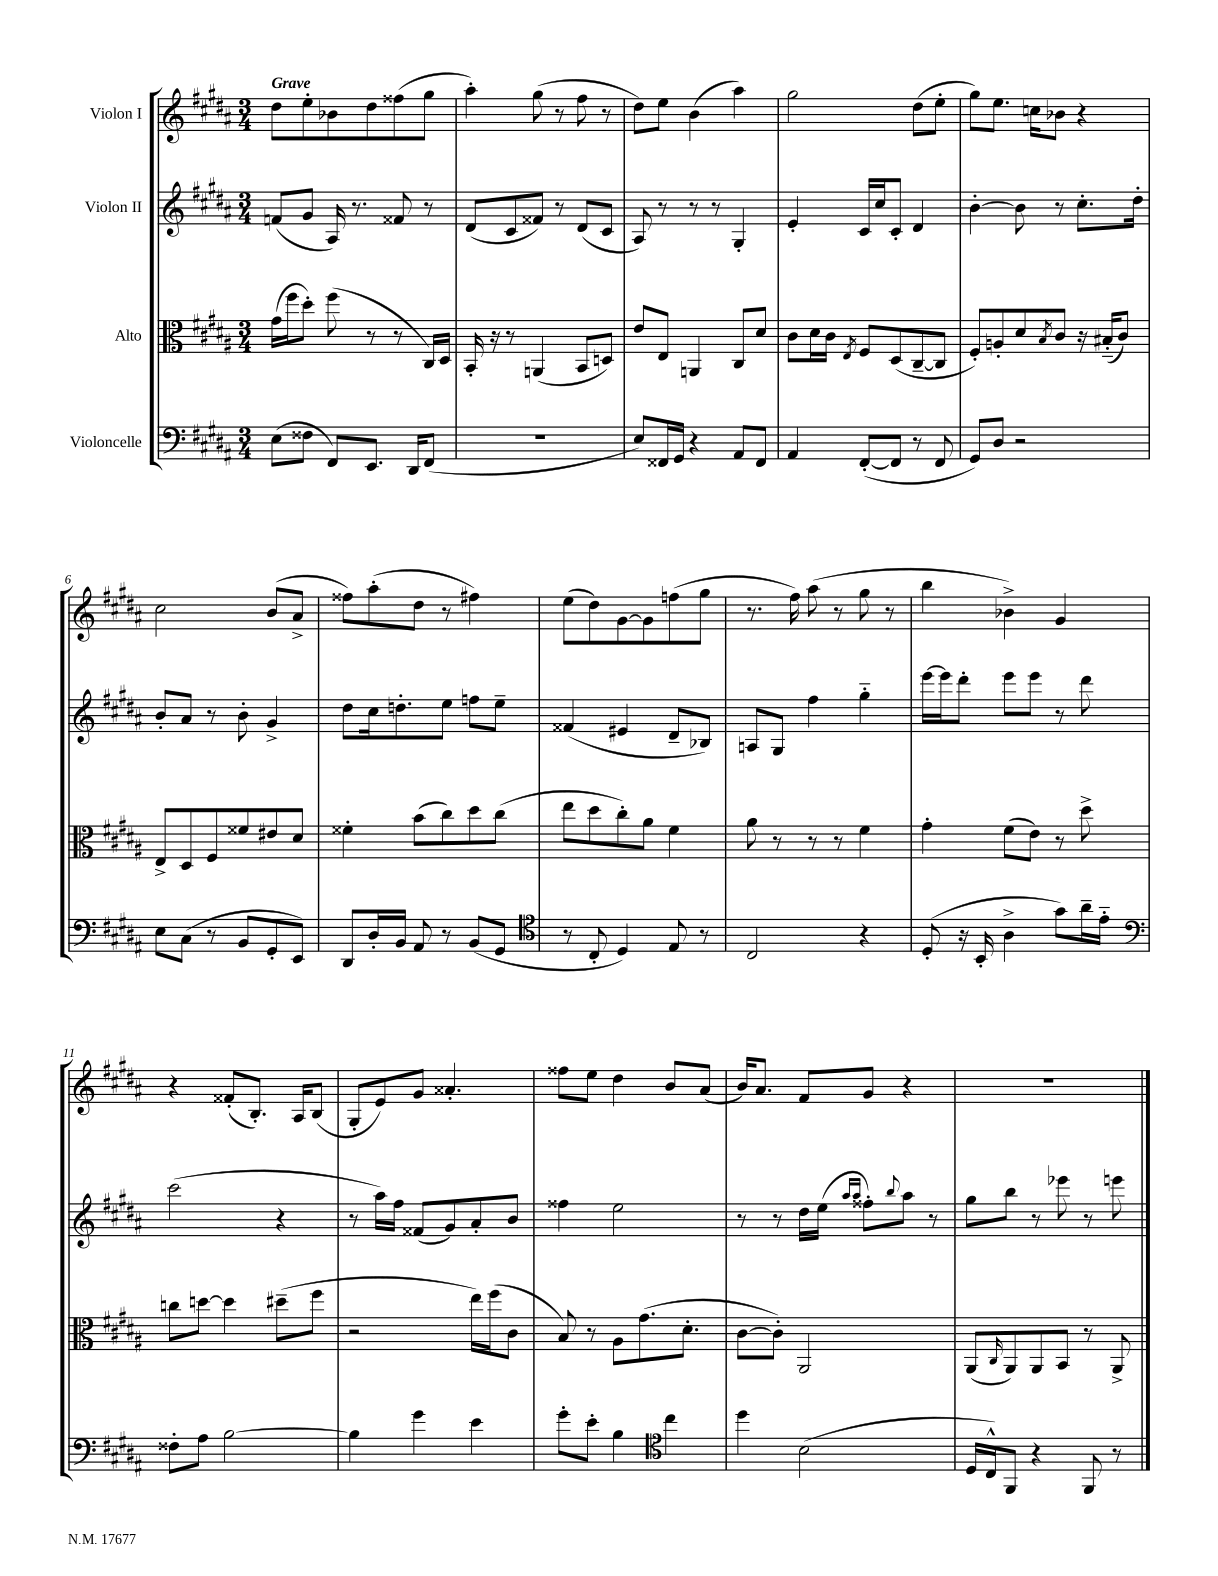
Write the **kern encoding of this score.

**kern	**kern	**kern	**kern
*staff4	*staff3	*staff2	*staff1
*clefF4	*clefC3	*clefG2	*clefG2
*k[f#c#g#d#a#]	*k[f#c#g#d#a#]	*k[f#c#g#d#a#]	*k[f#c#g#d#a#]
*M3/4	*M3/4	*M3/4	*M3/4
(8E	(16g#	(8f	8dd#
.	16ff#	.	.
8F##	8dd#')	8g#	8ee'
8FF#)	(8ff#	16A#)	8b-
.	.	8.r	.
8.EE	8r	.	8dd#
.	8r	8f##	(8ff##
16DD#	.	.	.
(8FF#	16C#)	8r	8gg#
.	16D#	.	.
=	=	=	=
2.r	16BB'	(8d#	4aa#')
.	16r	.	.
.	8r	8c#	.
.	(4AA	8f##)	(8gg#
.	.	8r	8r
.	8BB	(8d#	8ff#
.	8D)	8c#	8r
=	=	=	=
8E)	8e	8A#)	8dd#)
16FF##	8E	8r	8ee
16GG#	.	.	.
4r	4AA	8r	(4b
.	.	8r	.
8AA#	8C#	4G#'	4aa#)
8FF##	8d#	.	.
=	=	=	=
4AA#	8c#	4e'	2gg#
.	16d#	.	.
.	16c#	.	.
.	8qE	.	.
([8FF#'	8F#	16c#	.
.	.	16cc#	.
8FF#]	(8D#	8c#'	.
8r	[8C#~	4d#	(8dd#
8FF#	8C#]	.	8ee'
=	=	=	=
8GG#)	8F#')	[4b'	8gg#)
8D#	8A'	.	8.ee
2r	8d#	8b]	.
.	.	.	16cc
.	8qB	.	.
.	8c#	8r	8b-
.	16r	8.cc#'	4r
.	(16B#'~	.	.
.	8c#)	.	.
.	.	16dd#'	.
=	=	=	=
8E	8E^	8b'	2cc#
(8C#	8D#	8a#	.
8r	8F#	8r	.
8BB	8f##	8b'	.
8GG#'	8e#	4g#^	(8b
8EE)	8d#	.	8a#^
=	=	=	=
8DD#	4f##'	8dd#	8ff##)
16D#'	.	16cc#	(8aa#'
16BB	.	8.dd'	.
8AA#	(8b	.	8dd#
8r	8cc#)	8ee	8r
(8BB	8dd#	8ff	4ff#)
8GG#	(8cc#	8ee~	.
=	=	=	=
*clefC4	*	*	*
8r	8ee	(4f##	(8ee
8C#'	8dd#	.	8dd#)
4D#)	8cc#')	4e#	[8g#
.	8a#	.	8g#]
8E	4f#	8d#~	(8ff
8r	.	8B-)	8gg#
=	=	=	=
2C#	8a#	8A	8.r
.	8r	8G#	.
.	.	.	16ff#)
.	8r	4ff#	(8aa#
.	8r	.	8r
4r	4f#	4gg#'~	8gg#
.	.	.	8r
=	=	=	=
(8D#'	4g#'	[16eee	4bb
.	.	16eee]	.
16r	.	8ddd#'	.
16BB'	.	.	.
4A#^	(8f#	8eee	4b-^)
.	8e)	8eee	.
8g#)	8r	8r	4g#
16a#~	8dd#^	8ddd#	.
16e'~	.	.	.
=	=	=	=
*clefF4	*	*	*
8F##'	8cc	(2ccc#	4r
8A#	[8dd	.	.
[2B	4dd]	.	(8f##'
.	.	.	8.B')
.	(8dd#~	4r	.
.	.	.	16A#
.	8ff#	.	(8B
=	=	=	=
4B]	2r	8r	8G#'
.	.	16aa#)	8e)
.	.	16ff#	.
4g#	.	(8f##	8g#
.	.	8g#)	4.a##'
4e	16ee)	8a#'	.
.	(16ff#	.	.
.	8c#	8b	.
=	=	=	=
8g#'	8B)	4ff##	8ff##
8e'	8r	.	8ee
4B	8A#	2ee	4dd#
.	(8.g#	.	.
*clefC4	*	*	*
4cc#	.	.	8b
.	8.d#'	.	.
.	.	.	(8a#
=	=	=	=
4dd#	[8c#	8r	16b)
.	.	.	8.a#
.	8c#'])	8r	.
(2B	2AA#	16dd#	8f#
.	.	(16ee	.
.	.	16qqaa#	.
.	.	16qqaa#	.
.	.	8ff##')	8g#
.	.	8qqbb	.
.	.	8aa#	4r
.	.	8r	.
=	=	=	=
16D#	(8AA#	8gg#	2.r
16C#^^)	.	.	.
.	16qqC#	.	.
8FF#	8AA#)	8bb	.
4r	8AA#	8r	.
.	8BB	8eee-	.
8FF#	8r	8r	.
8r	8AA#^	8eee	.
==	==	==	==
*-	*-	*-	*-
